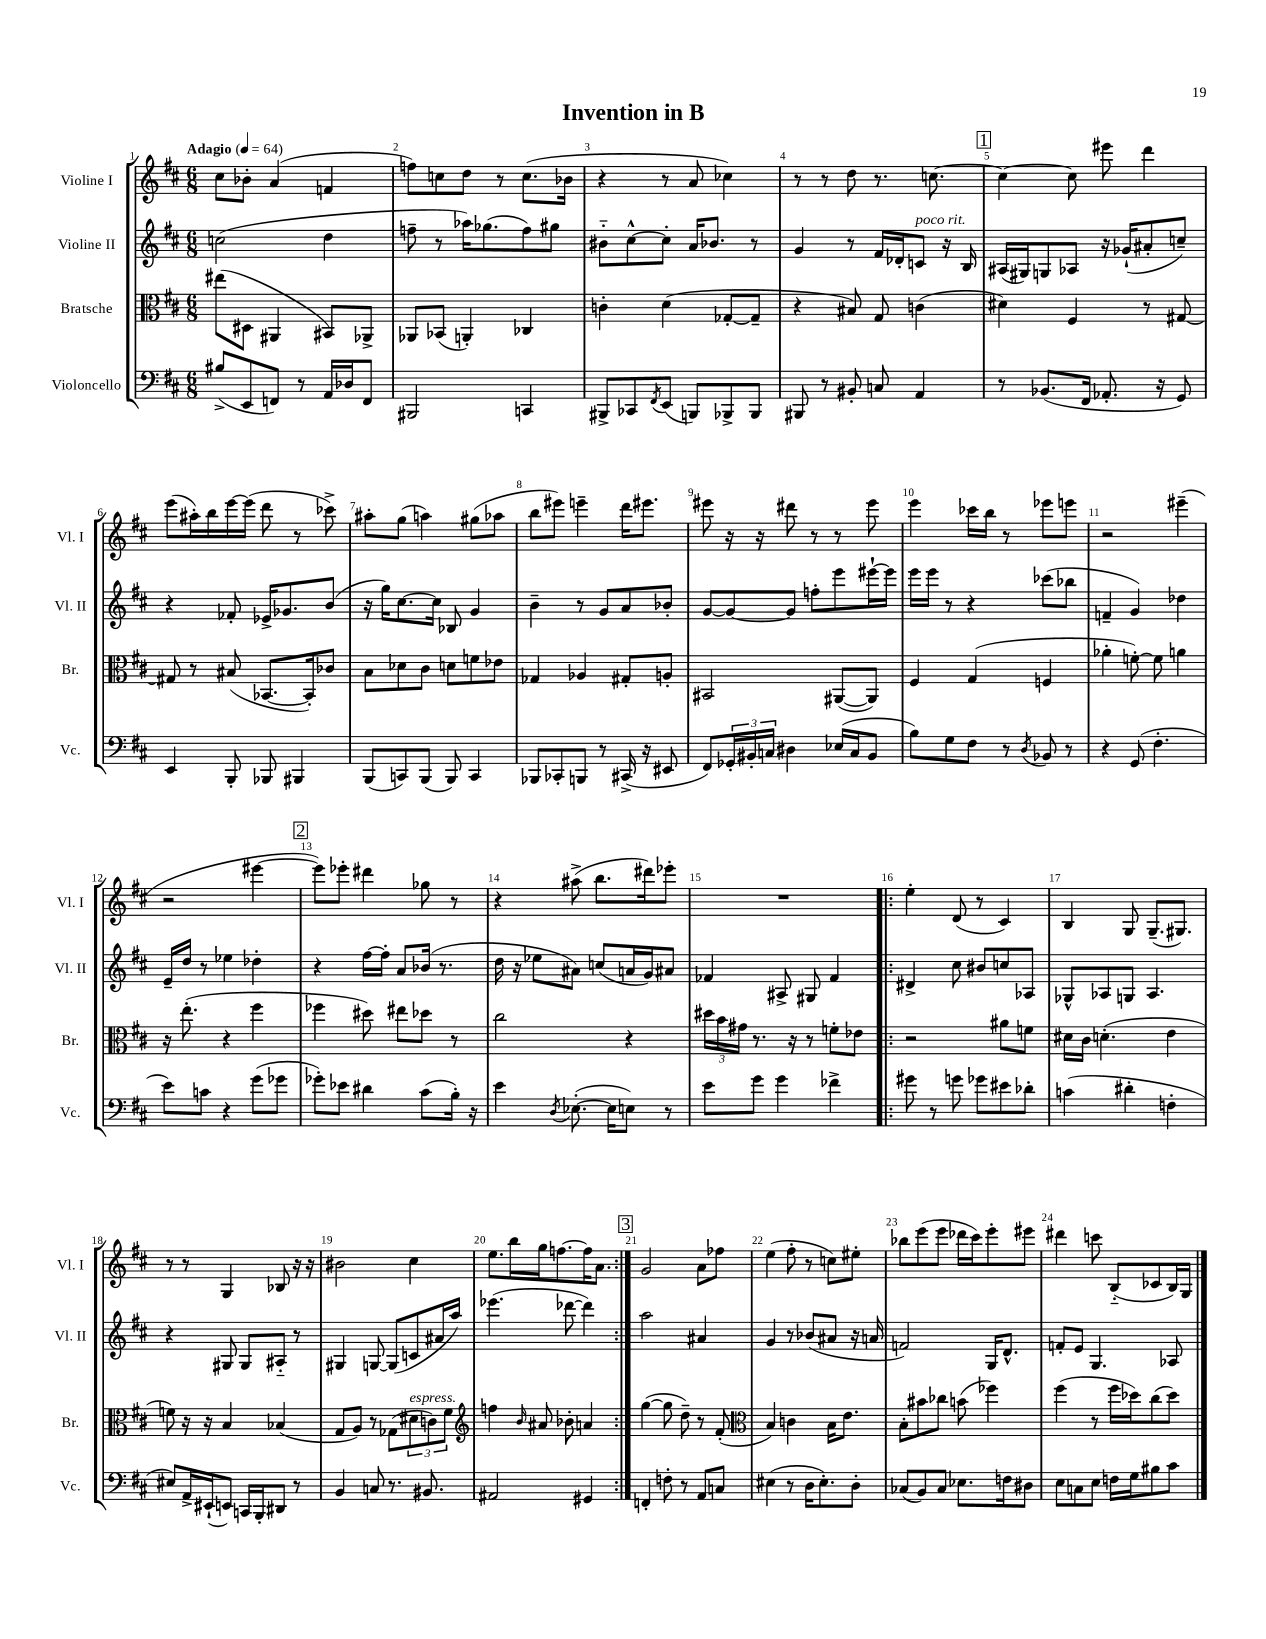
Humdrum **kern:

**kern	**kern	**kern	**kern
*part4	*part3	*part2	*part1
*staff4	*staff3	*staff2	*staff1
*I"Violoncello	*I"Bratsche	*I"Violine II	*I"Violine I
*I'Vc.	*I'Br.	*I'Vl. II	*I'Vl. I
*clefF4	*clefC3	*clefG2	*clefG2
*k[f#c#]	*k[f#c#]	*k[f#c#]	*k[f#c#]
*M6/8	*M6/8	*M6/8	*M6/8
*MM64	*MM64	*MM64	*MM64
=1	=1	=1	=1
!	!	!	!LO:TX:a:B:t=Adagio
(8B#X^/L	(8ee#X\L	(2ccn\	8cc#\L
8EE/	8D#X\J	.	8b-X'\J
8FFn/J)	4AA#X/	.	(4a/
8r	.	.	.
16AA/LL	8BB#X/L)	4dd\	4fn/
16D-X/J	.	.	.
8FF/J	8AA-X^/J	.	.
=2	=2	=2	=2
2BBB#X/	8AA-X/L	8ffn~\	8ffn\L)
.	(8BB-X/J	8r	8ccn\
.	4AAn'/)	16aa-X\KL)	8dd\J
.	.	(8.gg-X\	.
.	.	.	8r
4CCn/	4C-X/	8ff\)	(8.cc\L
.	.	8gg#X\J	.
.	.	.	16b-X\Jk
=3	=3	=3	=3
8BBB#X^/L	4cn'\	8b#X\L	4r
8CC-X/	.	[8cc#^^\	.
8qFF#/	.	.	.
(8EE/J	(4d\	8cc#'\J]	8r
8BBBn/L)	.	16a/KL	8a/
.	.	8.b-X/J	.
8BBB-X^/	[8G-X'/L	.	4cc-X\)
8BBB-/J	8G-~/J]	8r	.
=4	=4	=4	=4
8BBB#X/	4r	4g/	8r
8r	.	.	8r
8BB#X'/	8B#X/)	8r	8dd\
8Cn/	8G/	16f#/LL	8.r
.	.	16d-X'/J	.
!	!	!LO:TX:a:i:t=poco rit.	!
4AA/	(4cn\	8cn/J	.
.	.	.	[8.ccn\
.	.	16r	.
.	.	16B/	.
!!LO:REH:place=s1:t=1
=5	=5	=5	=5
8r	4d#X\)	(16A#X/LL	4cc\_
.	.	16G#X/J)	.
(8.BB-X/L	.	8Gn/	.
.	4F#/	8A-X/J	8cc\]
16FF#/Jk	.	.	.
8.AA-X'/	.	16r	8eee#X\
.	.	(16g-X`/KL	.
.	8r	8a#X'/	4ddd\
16r	.	.	.
8GG/)	[8G#X/	8ccn~/J)	.
!!LO:LB:g=z
=6	=6	=6	=6
4EE/	8G#X/]	4r	(8eee\L
.	8r	.	16aa#X'\L)
.	.	.	16bb\
8BBB'/	(8B#X/	8f-X'/	[16eee\
.	.	.	(16eee\JJ]
8BBB-X/	[8.BB-X/L	16e-X^/KL	8ddd\
.	.	8.g-X/	.
4BBB#X/	.	.	8r
.	16BB-'/k])	.	.
.	8c-X/J	(8b/J	8ccc-X^\)
=7	=7	=7	=7
(8BBB/L	8B\L	16r	8aa#X'\L
.	.	16gg\KL)	.
8CCn/)	8d-X\	[8.cc#\	(8gg\J
(8BBB/J	8c#\J	.	4aan\)
.	.	16cc#\Jk]	.
8BBB/)	8dn\L	8B-X/	.
4CC/	8fn\	4g/	(8gg#X\L
.	8e-X\J	.	8aa-X\J
=8	=8	=8	=8
8BBB-X/L	4G-X/	4b~\	8bb\L
8CC-X'/	.	.	8eee#X\J)
8BBBn/J	4A-X/	8r	4eeen~\
8r	.	8g/L	.
(16CC#X^/	8G#X'/L	8a/	16ddd\KL
16r	.	.	8.eee#X\J
8EE#X/	8An'/J	8b-X'/J	.
=9	=9	=9	=9
8FF#/L)	2BB#X/	[8g/L	8eee#X\
24GG-X'/L	.	8g/_	16r
24BB#X'/	.	.	.
.	.	.	16r
24Cn/JJ	.	.	.
4D#X\	.	8g/J]	8ddd#X\
.	.	8ffn'\L	8r
(16E-X/LL	([8AA#X/L	8eee\	8r
16C/J	.	.	.
8BB#/J	8AA#/J])	[16eee#X`\L	8eee#\
.	.	16eee#\JJ]	.
=10	=10	=10	=10
8B\L)	4F#/	16eee\LL	4eee\
.	.	16eee\JJ	.
8G\	.	8r	.
8F#\J	(4G/	4r	16ccc-X\LL
.	.	.	16bb\JJ
8r	.	.	8r
8qD/	.	.	.
8BB-X/	4Fn/	(8ccc-X\L	8eee-X\L
8r	.	8bb-X\J	8eeen\J
=11	=11	=11	=11
4r	4a-X'\	4fn~/	2r
(8GG/	[8fn'\)	4g/)	.
4.F#'\	8f\]	.	.
.	4an\	4dd-X\	(4eee#X~\
!!LO:LB:g=z
=12	=12	=12	=12
8e\L)	16r	16e~/LL	2r
.	(8.ee'\	16dd/JJ	.
8cn\J	.	8r	.
4r	4r	4ee-X\	.
(8g\L	4ff#\	4dd-X'\	[4eee#X\
8g-X\J	.	.	.
!!LO:REH:place=s1:t=2
=13	=13	=13	=13
8g-X'\L)	4ff-X\	4r	8eee#\L])
8e-X\J	.	.	8eee-X'\J
4d#X\	8dd#X\)	[16ff#\LL	4ddd#X\
.	.	16ff#'\JJ]	.
.	8ee#X\L	8a/L	.
(8c#\L	8dd-X\J	(16b-X/Jk	8gg-X\
.	.	8.r	.
16B'\Jk)	8r	.	8r
16r	.	.	.
=14	=14	=14	=14
4e\	2cc#\	16dd\	4r
.	.	16r	.
.	.	8ee-X\L	.
8qD/	.	.	.
([8.E-X'\	.	8a#X\J)	(8aa#X^\
.	.	(8ccn/L	8.bb\L
16E-\KL]	.	.	.
8En\J)	4r	16an/L	.
.	.	16g/J)	16ddd#X\k)
8r	.	8a#X/J	8eee-X'\J
=15	=15	=15	=15
8e\L	24dd#X\LL	4f-X/	2.r
.	24b\	.	.
.	24g#X\JJ	.	.
8g\J	8.r	.	.
4g\	.	8A#X^/	.
.	16r	.	.
.	8r	8G#X/	.
4f-X^\	8fn'\L	4f-/	.
.	8e-X\J	.	.
=16!|:	=16!|:	=16!|:	=16!|:
8g#X\	2r	4d#X^/	4ee'\
8r	.	.	.
8gn\	.	8cc#\	(8d/
8g-X\L	.	8b#X/L	8r
8e#X\	8a#X\L	8ccn/	4c#/)
8d-X'\J	8fn\J	8A-X/J	.
=17	=17	=17	=17
(4cn\	16d#X\LL	8G-X^^/L	4B/
.	16c#\JJ	.	.
.	(4.dn'\	8A-X/	.
4d#X'\	.	8Gn/J	8G/
.	.	4.A-/	(8.G~/L
4Fn'\	4e\	.	.
.	.	.	8.G#X/J)
!!LO:LB:g=z
=18	=18	=18	=18
8E#X/L)	8fn\)	4r	8r
16AA^/L	16r	.	8r
(16EE#X`/J	16r	.	.
8EEn/J)	4B/	8G#X/	4G/
16CCn/LL	.	8G#/L	.
16BBB'/J	.	.	.
8DD#X/J	(4B-X/	8A#X/J	8B-X/
8r	.	8r	16r
.	.	.	16r
=19	=19	=19	=19
4BB/	8G/L	4G#X/	2b#X\
.	8A/J)	.	.
8Cn/	8r	[8Gn/	.
8.r	(8G-X\L	(8G/L]	.
!	!LO:TX:a:i:t=espress.	!	!
.	12d#X\	8cn/	4cc#\
8.BB#X/	.	.	.
.	12cn\)	.	.
.	.	16a#X/L	.
.	12f#\J	.	.
.	.	16aa/JJ)	.
=20	=20	=20	=20
*	*clefG2	*	*
2AA#X/	4ffn\	(4.eee-X\	8.ee\L
.	.	.	16bb\L
.	16qqb/	.	.
.	8a#X/	.	16gg\J
.	.	.	[8.ffn\
.	8b-X'\	[8ddd-X\	.
4GG#X/	4an/	4ddd-\])	16ff\K]
.	.	.	8.a\J
!!LO:REH:place=s1:t=3
=21:|!	=21:|!	=21:|!	=21:|!
4FFn'/	([4gg\	2aa\	2g/
8Fn'\	8gg\]	.	.
8r	8dd~\)	.	.
8AA/L	8r	4a#X/	8a\L
8Cn/J	(8f#'/	.	8ff-X\J
=22	=22	=22	=22
*	*clefC3	*	*
(4E#X\	4B/)	4g/	(4ee\
8r	4cn\	8r	8ff#'\
16D\KL	.	(8b-X/L	8r
8.E#'\)	.	.	.
.	16B\KL	8a#X/J	8ccn\L)
.	8.e\J	.	.
8D'\J	.	16r	8ee#X'\J
.	.	16an/	.
=23	=23	=23	=23
(8C-X/L	8B'\L	2fn/)	8bb-X\L
8BB/)	8b#X\	.	(8eee\
8C-/J	8cc-X\J	.	8eee\J
8.E-X\L	(8bn\	.	16ddd-X\LL
.	.	.	16ccc#\J)
.	4ff-X\)	16G/KL	8eee'\
16Fn\k	.	8.d^^/J	.
8D#X\J	.	.	8eee#X\J
=24	=24	=24	=24
8E\L	(4ff#\	8fn'/L	4ddd#X\
8Cn\	.	8e/J	.
8E\J	8r	4.G/	8cccn\
16Fn\LL	16ff#\LL	.	(8B/L
16G\J	16dd-X\J)	.	.
8B#X\	(8cc#\	.	8c-X/
8c#\J	8dd-\J)	8A-X/	16B/L)
.	.	.	16G/JJ
==	==	==	==
*-	*-	*-	*-
